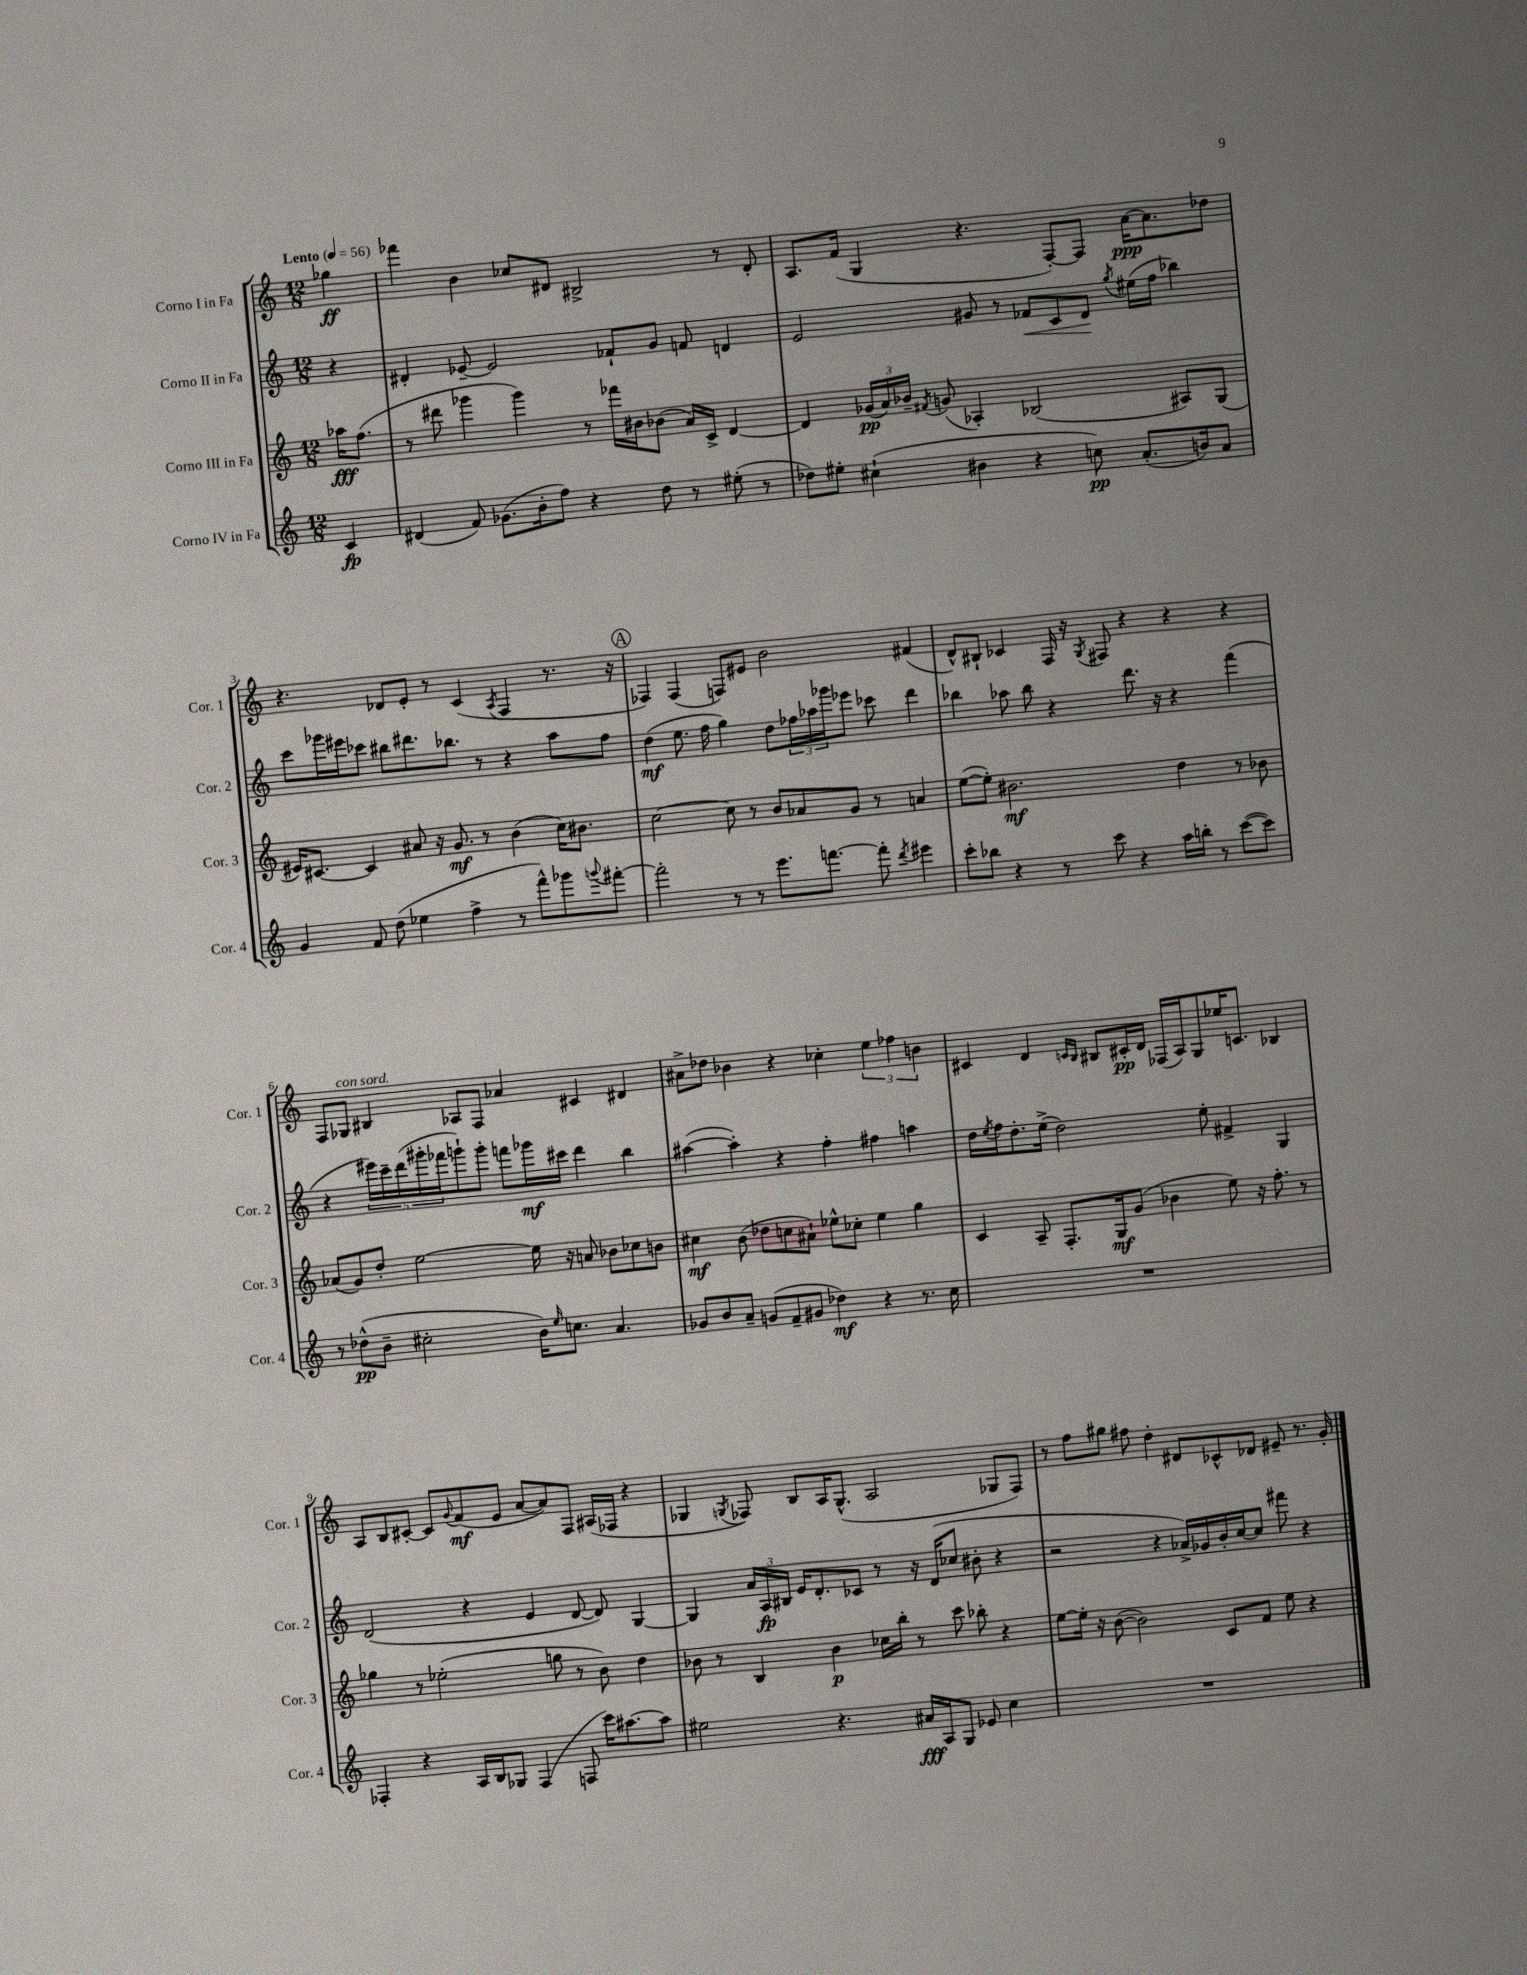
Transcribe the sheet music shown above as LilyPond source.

<<
\new StaffGroup <<
\new Staff = "s0" \with { instrumentName = "Corno I in Fa" shortInstrumentName = "Cor. 1" } {
    \clef treble \key c \major \numericTimeSignature \time 12/8 \partial 4 \tempo "Lento" 4 = 56
    ges''4\ff |
    fes'''4 b'4 ces''8 dis'8 bis2-> r8 dis'8-. |
    a8. f'16( g4 r4. f8~-.) f8 a'16~\ppp a'8. des''8 |
    r4. des'8 e'8-. r8 c'4( \acciaccatura { a8 } f4 r8. r16 |
    \mark \markup { \circle "A" } fes4) fes4( f8) eis'8 b'2 fis'4( |
    d'8-^) bis8-! ces'4 f16 r16 \acciaccatura { g8 } fis8 r4 r4 r4 |
    f8 ges8^\markup { \italic "con sord." } bis4 aes8 f8 aes'4 cis'4 dis'4 |
    ais'8-> des''8 bes'4 r4 ces''4-. \tuplet 3/2 { e''4 fes''4 b'4 } |
    cis'4 d'4 \grace { c'16 b16 } bis8 cis'16-.\pp d'16 fes16( a16) g8 ees''16 c'8. bes4 |
    a8 b8 cis'8~-. cis'8 \appoggiatura { g'8 } f'8\mf( e'8 a'8~ a'8) f8 ais16( fes16 r4 |
    ges4 \acciaccatura { g8 } fes8) b8 a16 g8.-^( a2 ges8 fes8) |
    r8 f''8 gis''8 fis''8 d''4-. dis'8 ces'8-^ des'8 eis'8-- r8. g'16-. \bar "|." |
}
\new Staff = "s1" \with { instrumentName = "Corno II in Fa" shortInstrumentName = "Cor. 2" } {
    \clef treble \key c \major \numericTimeSignature \time 12/8 \partial 4
    r4 |
    dis'4-. ees'8~-- ees'2 fes'8-! g'8 f'8 d'4 |
    e'2 gis'8 r8 fes'8\< c'8 d'8\! \acciaccatura { g''8 } eis''16( f''16 bes''4) |
    c'''8 ges'''16 eis'''16 ces'''8 bis''8 dis'''8. bes''8. r8 r4 a''8 f''8 |
    \mark \markup { \circle "A" } d''4\mf( e''8. f''16 g''4) d''8 \tuplet 3/2 { fes''16 aes''16 ges'''16 } ees'''8 ces'''8 d'''4 |
    bes''4 aes''8 bes''8 r4 d'''8. r16 r4 f'''4( |
    r4 \tuplet 5/4 { eis'''16) c'''16-- d'''16( gis'''16-. fes'''16 } g'''8-!) g'''8-. f'''8 ges'''16\mf cis'''16 d'''4 b''4 |
    ais''4~( ais''4-.) r4 f''4-. fis''4 a''4 |
    d''16 \acciaccatura { e''8 } f''16 d''8.-. e''16->( d''2) e''8-. fis'4-> g4 |
    d'2( r4 e'4 d'8~ d'8) g4~ |
    g4 \tuplet 3/2 { a'16 a16\fp bis16 } e'16 d'8.-. ces'8 r8 r16 d'16( ces''8 bis'8-. r4 |
    r2 r4 aes'16->) ges'16 b'16-. c''16~ c''8 fis'''8 r4 \bar "|." |
}
\new Staff = "s2" \with { instrumentName = "Corno III in Fa" shortInstrumentName = "Cor. 3" } {
    \clef treble \key c \major \numericTimeSignature \time 12/8 \partial 4
    aes''16\fff f''8.( |
    r8 dis'''8 ges'''4 ges'''4) r8 fes'''16 bis'16 bes'8( a'16) c'16-> d'4~ |
    d'4 \tuplet 3/2 { ges'16\pp( a'16) bes'16-- } \acciaccatura { fis'8 } g'8( aes4-.) bes2( ais8) g8( |
    eis'16) cis'8.~ cis'4 ais'8 r16 g'8.\mf r8 b'4( c''16) bis'8. |
    \mark \markup { \circle "A" } c''2~ c''8 r8 b'8 aes'8 g'8 r8 a'4 |
    e''8~( e''8-.) bis'2.\mf d''4 r8 bes'8 |
    aes'8( g'8) d''8-. e''2~ e''16 r16 a'8 bes'8 ces''8 b'8 |
    cis''4\mf b'8( des''8 c''8 ais'8-!) ees''8-^ ces''8-. ees''4 g''4 |
    c'4 a8-- f8.-. g16\mf g'8( bes'4 e''8) r16 f''8.-. r8 |
    ges''4 r8 ees''2-.( g''8 r8 b'8) d''4 |
    bes'8 r8 b4 bes'4\p ces''16 b''16-. r8 c'''8 bes''8-. r4 |
    e''8~ e''16-. r16 b'8~( b'2) c'8 f'8 e''8 r4 \bar "|." |
}
\new Staff = "s3" \with { instrumentName = "Corno IV in Fa" shortInstrumentName = "Cor. 4" } {
    \clef treble \key c \major \numericTimeSignature \time 12/8 \partial 4
    c'4\fp |
    dis'4( f'8) ges'8.( b'16-. f''8) r4 d''8 r8 eis''8-.( r8 |
    des''8) eis''8-. cis''4-!( bis'4 r4 c''8\pp) a'8.-.( b'16) a'8 |
    g'4 f'8 d''8( ees''4 f''4-> r8 f'''8-^) ges'''8 \appoggiatura { g'''8 } fis'''8~-. |
    \mark \markup { \circle "A" } fis'''2-. r8 r8 e'''8. f'''8.~ f'''8-. \acciaccatura { d'''8 } eis'''4 |
    c'''8-. bes''8 r4 r8 c'''8 r4 a''16 b''16-. r8 c'''8~( c'''8) |
    r8 des''8-^\pp( b'8-- cis''2-. b'16) \grace { e''16 } c''8. a'4. |
    ges'8 b'8 a'8-- g'8( f'8-- gis'8 des''4\mf) r4 r8. c''16 |
    R1. |
    fes4-. r4 a16 b16 ges8 fes4( f8 c'''16) ais''8.~ ais''8 |
    eis''2 r4. ais'16\fff a16 g8 ees'8 c''4 |
    R1. \bar "|." |
}
>>
>>
